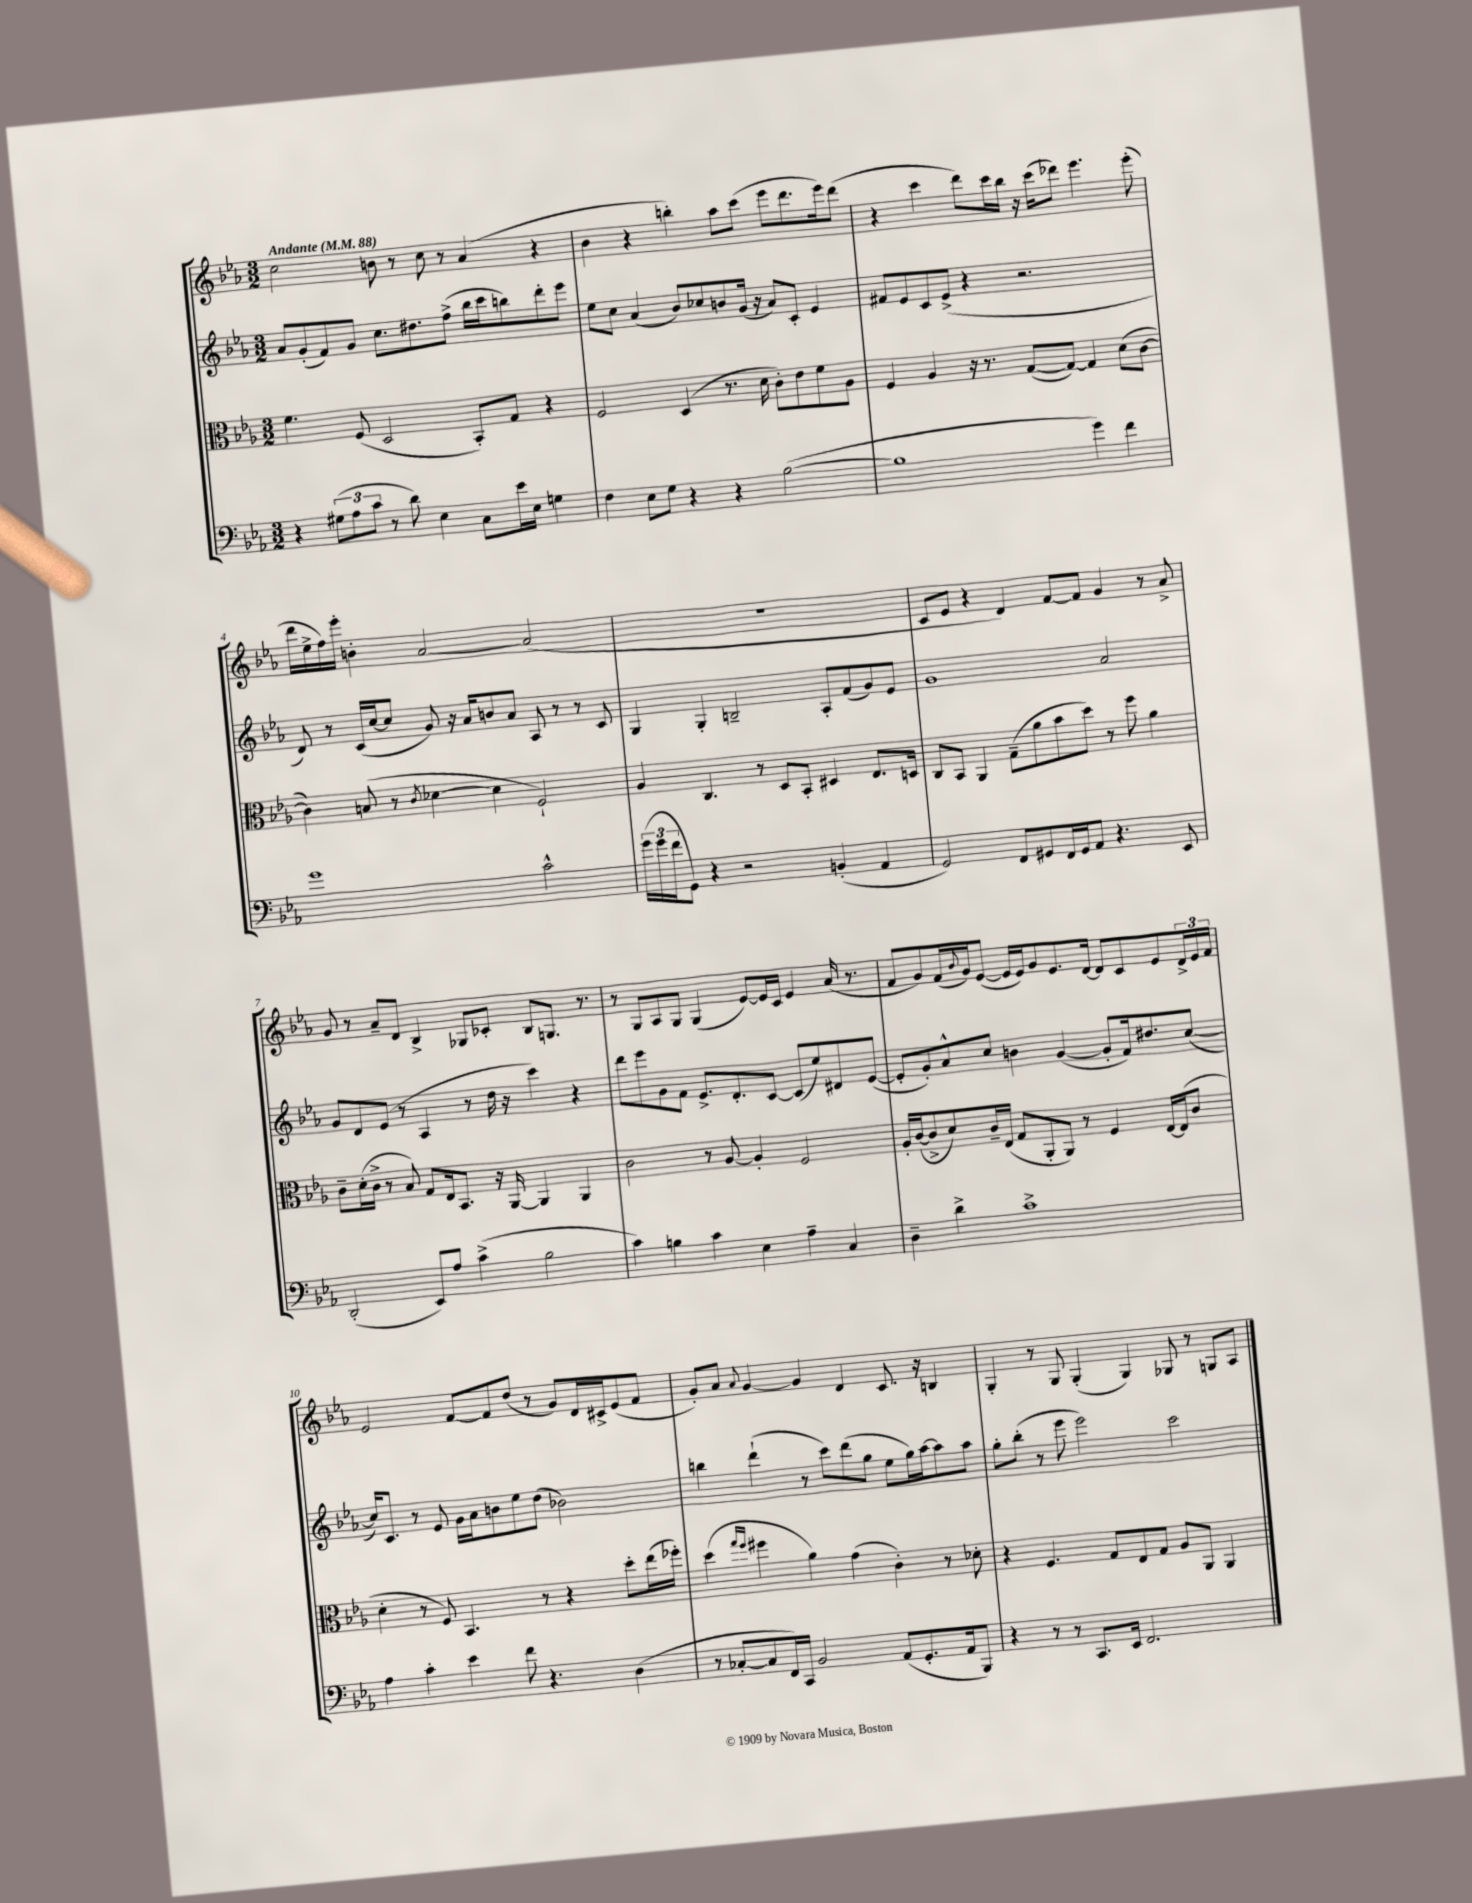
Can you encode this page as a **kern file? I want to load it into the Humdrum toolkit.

**kern	**kern	**kern	**kern
*staff4	*staff3	*staff2	*staff1
*clefF4	*clefC3	*clefG2	*clefG2
*k[b-e-a-]	*k[b-e-a-]	*k[b-e-a-]	*k[b-e-a-]
*M3/2	*M3/2	*M3/2	*M3/2
*MM88	*MM88	*MM88	*MM88
4r	4.f\	8a-/L	2cc\
.	.	(8g'/	.
(12G#\L	.	8f/)	.
12A-\	.	.	.
.	(8F/	8g/J	.
12c\J	.	.	.
8r	2D/	8.cc\L	8b\
8d\)	.	.	8r
.	.	8.dd#\	.
4E-\	.	.	8cc\
.	.	(8ff^\J	8r
8C\L	8BB-'/L)	16bb-\LL	(4a-/
.	.	16ccc\J	.
16e-\L	8G/J	8bb\)	.
16E-\JJ	.	.	.
4G\	4r	8ddd'\	4r
.	.	8eee-\J	.
=	=	=	=
4F\	2F/	8ee-\L	4b-\
.	.	8cc\J	.
8E-\L	.	(4a-/	4r
8G\J	.	.	.
4r	(4D/	8b-/L)	4bb'\)
.	.	8cc-/	.
4r	8.r	8b/	8aa-\L
.	.	(16g/Jk	(8ccc\J
.	16d\	16r	.
([2B-\	8c'\L)	8a-/L)	8eee-\L
.	8e-\	8c'/J	8.ddd\
.	8f\	4e-/	.
.	.	.	16eee-\k)
.	8A-\J	.	(8ddd\J
=	=	=	=
1B-]	4F/	8f#/L	4r
.	.	8e-/	.
.	4A-/	8c/	4ccc\
.	.	(8e-^/J	.
.	16r	4r	8ddd\L)
.	8.r	.	.
.	.	.	16ccc\L
.	.	.	16bb-\JJ
.	([8G/L	2.r	16r
.	.	.	(16ccc\LK
.	8G/_J)	.	8ddd-\J)
4g\)	4G/]	.	4.eee-\
4f\	(8d\L	.	.
.	[8c\J	.	(8eee-'\
=	=	=	=
1g	4c\])	8d/)	16ddd\LL
.	.	.	16ee-^\
.	.	8r	16ff\)
.	.	.	16eee-'\JJ
.	(8B/	(16c/LL	4b'\
.	.	[16cc/J	.
.	8r	8cc/]J	.
.	8qc/	.	.
.	[4d-\	8g/)	[2a-/
.	.	16r	.
.	.	16a-/LK	.
.	4d-\]	8b/	.
.	.	8a-/J	.
2c^^\	2F`/)	8A-/	(2a-/]
.	.	8r	.
.	.	8r	.
.	.	8c/	.
=	=	=	=
(24g\LL	4A-/	4G/	1.r
24g\	.	.	.
24f\J	.	.	.
8GG\J)	.	.	.
4r	4.C/	4G'/	.
2r	.	2B~/	.
.	8r	.	.
.	8D/L	.	.
.	8BB-'/J	.	.
(4BB'/	4D#/	8A-'/L	.
.	.	(8f/	.
4AA-/	8.E-/L	8g/)	.
.	.	8e-/J	.
.	16D/Jk	.	.
=	=	=	=
2GG/)	8C/L	1g	8c/L
.	8BB-/J	.	8e-/J
.	4AA-/	.	4r
8FF/L	(8G~\L	.	4d/)
8GG#/	8a-\	.	.
16FF/L	8b-\	.	[8f/L
16GG#/J	.	.	.
8AA-/J	8dd\J)	.	8f/]J
4.r	8r	2a-/	4g/
.	8ff\	.	.
.	4a-\	.	8r
8EE-/	.	.	8a-^/
=	=	=	=
(2DD'/	8c~\L	8g/L	8g/
.	(16d'\L	8d/	8r
.	16c^\JJ	.	.
.	8r	(8e-/J	8a-~/L
.	8B-/)	8r	8d/J
8EE-/L)	8G/L	4A-/	4B-^/
8A-/J	16E-/k	.	.
.	8.BB-/J	.	.
(4c^\	.	8r	8G-/L
.	16r	16dd\	8c-'/J
.	[16AA-/	16r	.
2B-\	4AA-/]	4ccc\)	8B-/L
.	.	.	8.G/J
.	4AA-/	4r	.
.	.	.	8.r
=	=	=	=
4c\)	2c\	8ddd\L	8r
.	.	8eee-\	8G/L
4B\	.	8g\	8A-/
.	.	8f\J	8G/J
4c\	8r	8.e-^/L	(4G/
.	[8A-/	.	.
.	.	8.d'/	.
4E-\	4A-'/]	.	[8e-/L)
.	.	[8c/J	16e-/]L
.	.	.	16c/JJ
4A-~\	2F/	(8c/]L	4e-/
.	.	8ee-/)	.
4C/	.	8d#/	(16a-/
.	.	.	8.r
.	.	([8e-/J	.
=	=	=	=
4D~\	16A-'/LL	8e-'/]L	8f/L
.	([16c/J	.	.
.	8c^/]	8g'/)	8g/)
4d^\	8d/)	8a-^^/	(16f/L
.	.	.	8qqb-/
.	.	.	16g/J)
.	16c~/L	8cc/J	([8e-/J
.	(16E-/JJ	.	.
1c^	8G/L	4b\	16e-/]LL
.	.	.	16e-/J)
.	8AA-'/	.	8g/
.	8AA-/J)	([4g/	8.e-/
.	8r	.	.
.	.	.	[16d/Jk
.	4F/	8g'/]L	8d/]L
.	.	16f/k)	8c/
.	.	8.dd#/	.
.	[16E-/LL	.	8e-/
.	(16E-/]J	.	.
.	8c/J	([8cc/J	24d^/L
.	.	.	24e-/
.	.	.	24f/JJ
=	=	=	=
4A-\	4d'\	16cc/]LK)	2e-/
.	.	8.c/J	.
4c'\	8r	8r	.
.	8F/)	8e-/	.
4e-\	4.BB-/	16g\LL	[8f/L
.	.	16a-\J	.
.	.	8b\	8f/]
8f\	.	8ee-\	(8dd/J
4.r	8r	(8dd\J	8r
.	4r	2b-\)	8g/L)
.	.	.	16d/L
.	.	.	16c#^/J
(4D\	8dd'\L	.	(8e-/
.	(16ee-\L	.	8f/J
.	16ff-'\JJ)	.	.
=	=	=	=
8r	(4dd\	4bb\	8g'/L)
[8C-'/L	.	.	8a-/J
.	16qqgg/LL	.	.
.	16qqff/JJ	.	8qqa-/
8C-/]	4ff#\	(4ddd`\	[4g/
16FF/L)	.	.	.
16CC/JJ	.	.	.
2BB-/	4a-\)	8r	4g/]
.	.	8ccc\L)	.
.	(4g\	(8ddd\	4d/
.	.	8gg\J	.
(8AA-/L	4c'\)	8ee-\L	8.c/
8.GG'/	.	16gg\L)	.
.	.	[16aa-\J	16r
.	8r	8aa-\]	4B/
16AA-/k	.	.	.
8BBB-/J)	8d-'\	8aa-\J	.
=	=	=	=
4r	4r	8gg'\L	4G'/
.	.	(8bb-'\J	.
8r	4.F/	8r	8r
8r	.	8eee-\	8G/
8.CC/L	.	2eee-\)	(4G'/
.	8G/L	.	.
16EE-/Jk	.	.	.
2.FF/	8E-/	.	4G/)
.	8G/J	.	.
.	8A-/L	2ccc\	8G-/
.	8AA-/J	.	8r
.	4AA-/	.	8G/L
.	.	.	8A-/J
==	==	==	==
*-	*-	*-	*-
